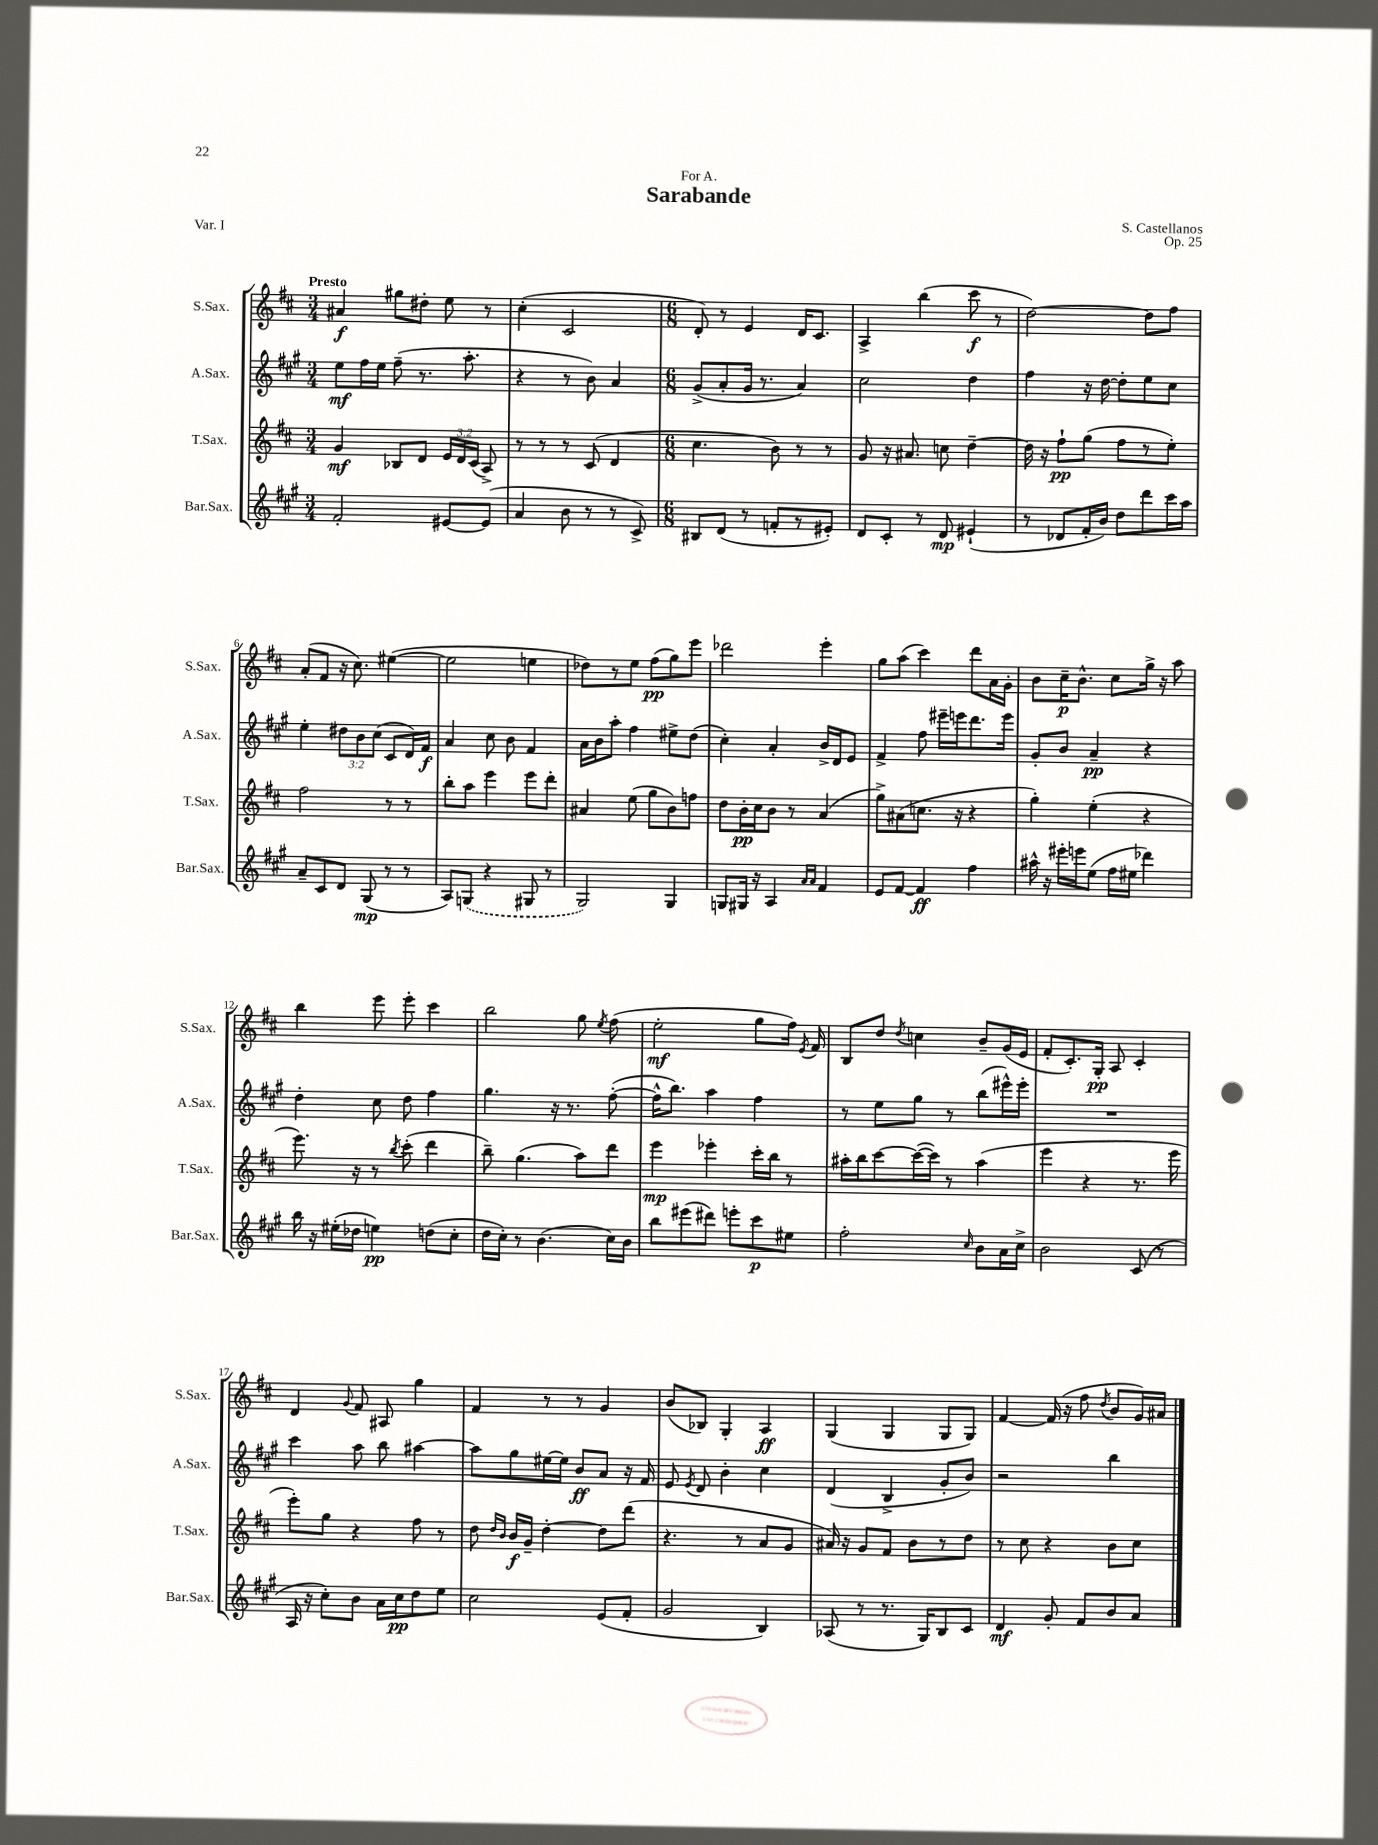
\header { title = "Sarabande" composer = "S. Castellanos" dedication = "For A." opus = "Op. 25" piece = "Var. I" }
<<
\new StaffGroup <<
\new Staff = "s0" \with { instrumentName = "S.Sax." shortInstrumentName = "S.Sax." } {
    \clef treble \key d \major \numericTimeSignature \time 3/4 \tempo "Presto"
    \autoBeamOff ais'4\f gis''8[ dis''8]-. e''8 r8 |
    cis''4-.( cis'2 |
    \numericTimeSignature \time 6/8 d'8-.) r8 e'4 d'16[ cis'8.] |
    a4-> b''4( cis'''8\f r8 |
    d''2~) d''8[ fis''8] |
    a'8[-.( fis'8] r16 cis''8.) eis''4~( |
    eis''2 e''4 |
    des''8[) r8 e''8] fis''8[\pp( g''8) e'''8] |
    des'''2 e'''4-. |
    g''8[ a''8]( cis'''4) d'''8[ a'16 g'16]-. |
    b'8[ cis''16--\p b'8.]-^ cis''8[ g''16]-> r16 a''8 |
    b''4 e'''8 e'''8-. cis'''4 |
    b''2 g''8 \acciaccatura { e''8 } fis''8( |
    e''2-.\mf g''8[ fis''16]) \acciaccatura { e'8 } fis'16 |
    b8[ d''8] \acciaccatura { d''8 } c''4 b'8[-- g'16( e'16] |
    fis'8[-. cis'8.-.) g16]-.\pp a8 cis'4-. |
    d'4 \appoggiatura { g'8 } fis'8 ais8 g''4 |
    fis'4 r8 r8 g'4 |
    b'8[( bes8]) g4-. a4\ff |
    g4( g4 g8[ g8]) |
    fis'4~ fis'16( r16 fis''8 \acciaccatura { d''8 } b'8[ g'16) ais'16] \bar "|." |
}
\new Staff = "s1" \with { instrumentName = "A.Sax." shortInstrumentName = "A.Sax." } {
    \clef treble \key a \major \numericTimeSignature \time 3/4 \override Staff.TupletNumber.text = #tuplet-number::calc-fraction-text
    \autoBeamOff e''8[\mf fis''16 e''16] fis''8--( r8. a''8.-. |
    r4 r8 b'8) a'4 |
    \numericTimeSignature \time 6/8 gis'8[->( a'8-. gis'16] r8. a'4) |
    cis''2 d''4 |
    fis''4 r16 d''16~ d''8[-. e''8 cis''8] |
    e''4-. \tuplet 3/2 { dis''8[ b'8 cis''8]( } cis'8[ d'16) fis'16]\f |
    a'4 cis''8 b'8 fis'4 |
    a'16[ b'16 a''8]-. fis''4 eis''8[-> d''8]( |
    cis''4-.) a'4-. b'16[-> d'16 e'8] |
    fis'4-> fis''8 eis'''16[-- e'''16 d'''8. e'''16] |
    gis'8[-. b'8] a'4--\pp r4 |
    d''4-. cis''8 d''8 fis''4 |
    gis''4. r16 r8. fis''8~-.( |
    fis''16[-^ b''8.]) a''4 fis''4 |
    r8 e''8[ gis''8] r8 b''8[( eis'''16-^) eis'''16]-. |
    R2. |
    cis'''4 a''8 b''8 ais''4~ |
    ais''8[ gis''8 eis''16~ eis''16] b'8[\ff a'8] r16 fis'16 |
    e'8 \acciaccatura { e'8 } d'8 b'4-. cis''4 |
    d'4( b4-> gis'8[-. b'8]) |
    r2 b''4 \bar "|." |
}
\new Staff = "s2" \with { instrumentName = "T.Sax." shortInstrumentName = "T.Sax." } {
    \clef treble \key d \major \numericTimeSignature \time 3/4 \override Staff.TupletNumber.text = #tuplet-number::calc-fraction-text
    \autoBeamOff g'4\mf bes8[ d'8] \tuplet 3/2 { e'16[ d'16 cis'16]( } a8->) |
    r8 r8 r8 cis'8( d'4 |
    \numericTimeSignature \time 6/8 cis''4. b'8) r8 r8 |
    g'8 r16 ais'8. c''8 d''4~-- |
    d''16 r16 fis''8[-!\pp g''8]( fis''8[ r8 e''8]-.) |
    fis''2 r8 r8 |
    b''8[-. a''8] e'''4 e'''8[ d'''8]-. |
    ais'4 e''8( g''8[ b'8) f''8] |
    d''8[ b'16-.\pp cis''16 b'8] r8 a'4( |
    g''8[->) ais'8( c''8.] r16 r4 |
    g''4-.) e''4-.( r4 |
    e'''8.) r16 r8 \acciaccatura { b''8 } cis'''8-.( d'''4 |
    b''8--) g''4.( a''8[) d'''8] |
    e'''4\mp ees'''4-. cis'''16[-. b''16] r8 |
    ais''16[-. b''16 cis'''8~ cis'''16~( cis'''16]) r8 ais''4( |
    e'''4 r4 r8. e'''16 |
    e'''8[-.) g''8] r4 fis''8 r8 |
    d''8 \grace { d''16[ b'16] } b'16[\f g'16]-- d''4~-. d''8[ d'''8]( |
    r4. r8 a'8[ g'8] |
    ais'16) r16 g'8[ fis'8] b'8[ r8 d''8] |
    r8 cis''8 r4 b'8[ cis''8] \bar "|." |
}
\new Staff = "s3" \with { instrumentName = "Bar.Sax." shortInstrumentName = "Bar.Sax." } {
    \clef treble \key a \major \numericTimeSignature \time 3/4
    \autoBeamOff fis'2-. eis'8[~ eis'8]( |
    a'4 b'8 r8 r8 cis'8->) |
    \numericTimeSignature \time 6/8 bis8[ d'8]( r8 f'8[-. r8 eis'8]-.) |
    d'8[ cis'8]-. r8 d'8\mp eis'4-!( |
    r8 des'8[ fis'16-. b'16]) d''8[ d'''8 cis'''16 a''16] |
    a'8[-- cis'8 d'8] gis8\mp( r8 r8 |
    a8[) \once \slurDashed g8]( r4 gis8 r8 |
    gis2) gis4 |
    g8[ gis16] r16 a4 \grace { a'16[ a'16] } fis'4 |
    e'8[ fis'8]~ fis'4\ff fis''4 |
    ais''16-^ r16 eis'''16[-. e'''16 e''8]( fis''16[ eis''16] des'''4) |
    b''16 r16 eis''16[-.( des''16] e''4\pp) d''8[( cis''8]-. |
    d''16[ cis''16]-.) r8 b'4.( cis''16[) b'16] |
    b''8[ eis'''8( dis'''8]) e'''8[-. cis'''8\p eis''8] |
    fis''2-. \grace { cis''16 } b'8[ a'16 cis''16]-> |
    b'2 cis'8( r8 |
    a16 r16 cis''8[-.) b'8] a'16[ cis''16\pp d''8 e''8] |
    cis''2 e'8[( fis'8]-. |
    gis'2 b4) |
    aes8( r8 r8. gis16[) b8 cis'8] |
    d'4\mf gis'8-. fis'8[ b'8 a'8] \bar "|." |
}
>>
>>
